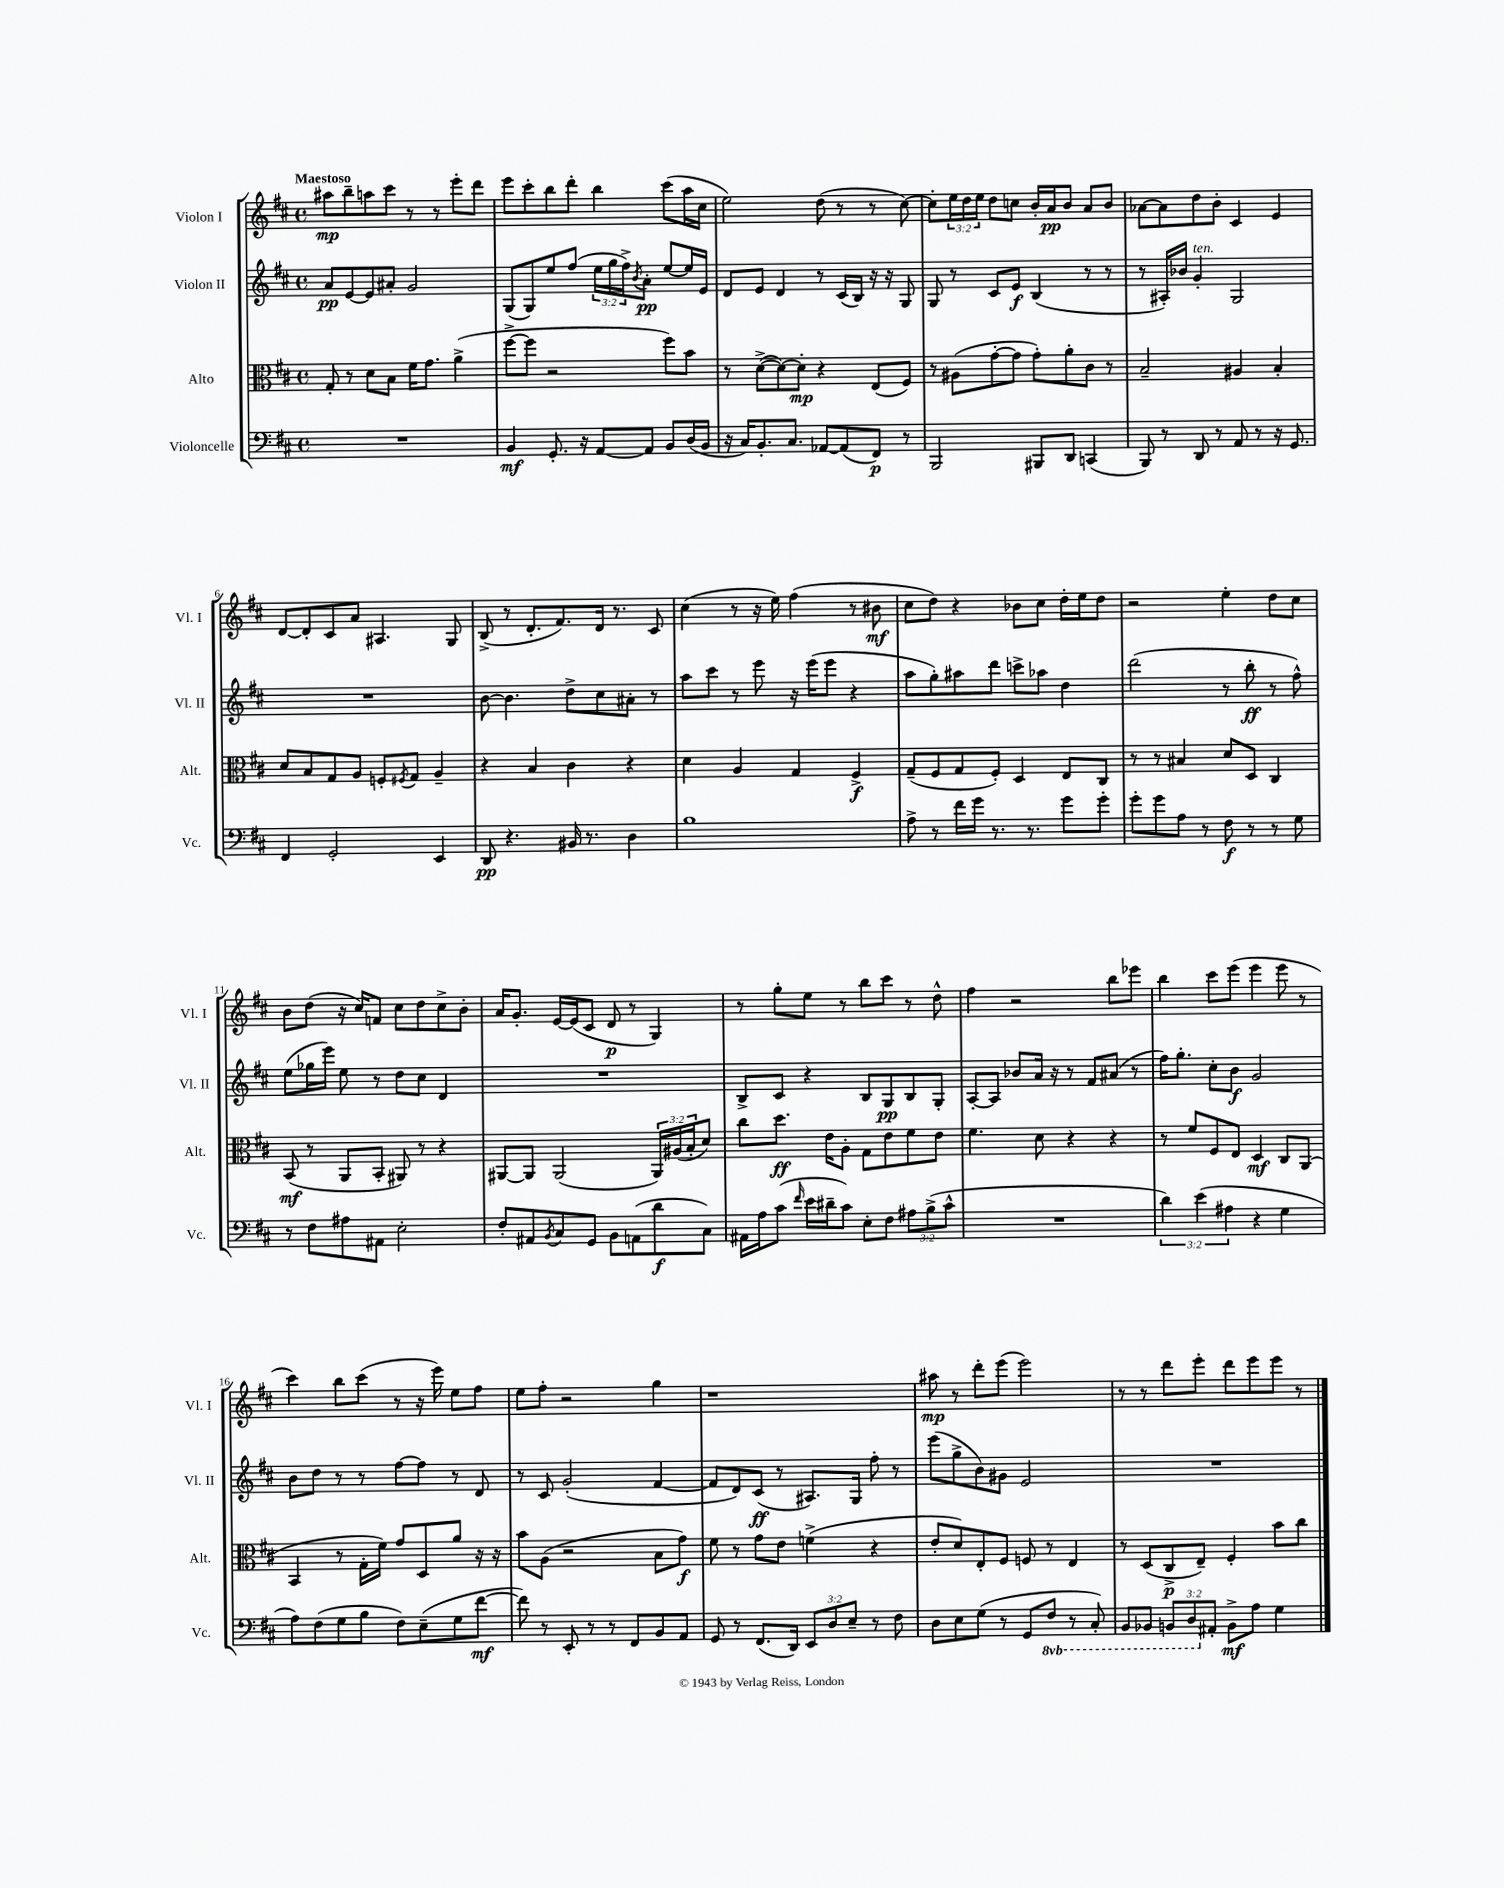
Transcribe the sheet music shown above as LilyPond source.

<<
\new StaffGroup <<
\new Staff = "s0" \with { instrumentName = "Violon I" shortInstrumentName = "Vl. I" } {
    \clef treble \key d \major \defaultTimeSignature \time 4/4 \override Staff.TupletNumber.text = #tuplet-number::calc-fraction-text \tempo "Maestoso"
    ais''8\mp b''8-- a''8 cis'''8 r8 r8 e'''8-. d'''8 |
    e'''8 cis'''8-. b''8 d'''8-. b''4 cis'''8( a''16 cis''16 |
    e''2) d''8( r8 r8 cis''8~) |
    cis''8-. \tuplet 3/2 { e''16 d''16 e''16 } d''8 c''8 b'16-. a'16\pp b'8 a'8 b'8 |
    aes'8~ aes'8 d''8 b'8-. cis'4 e'4 |
    d'8~ d'8-. cis'8 a'8 ais4. g8 |
    b8->( r8 d'8.-. fis'8.) d'16 r8. cis'8 |
    cis''4( r8 r16 e''16) fis''4( r8 bis'8\mf |
    cis''8 d''8) r4 bes'8 cis''8 d''16-. e''16 d''8 |
    r2 e''4-. d''8 cis''8 |
    b'8 d''8( r16 cis''16) f'8 cis''8 d''8 cis''8-> b'8-. |
    a'16 g'8.-. e'16~ e'16( cis'8 d'8\p r8 g4) |
    r8 g''8-. e''8 r8 b''8 cis'''8 r8 d''8-^ |
    fis''4 r2 b''8 ees'''8 |
    b''4 cis'''8 e'''8( e'''4 e'''8 r8 |
    cis'''4) b''8 cis'''8( r8 r16 e'''16) e''8 fis''8 |
    e''8 fis''8-. r2 g''4 |
    r1 |
    ais''8\mp r8 d'''8-. e'''8( e'''2) |
    r8 r8 d'''8 e'''8-. d'''8 e'''8 e'''8 r8 \bar "|." |
}
\new Staff = "s1" \with { instrumentName = "Violon II" shortInstrumentName = "Vl. II" } {
    \clef treble \key d \major \defaultTimeSignature \time 4/4 \override Staff.TupletNumber.text = #tuplet-number::calc-fraction-text
    a'8\pp e'8~ e'8 ais'8-. g'2 |
    g8( g8) e''8 fis''8( \tuplet 3/2 { e''16 g''16 fis''16->) } \acciaccatura { b'8 } a'8-.\pp e''8~ e''16 e'16 |
    d'8 e'8 d'4 r8 cis'16( b16) r16 r16 g8 |
    g8 r8 cis'8 e'8\f b4( r8 r8 |
    r8 ais16-.) bes'16 g'4-.^\markup { \italic "ten." } g2 |
    R1 |
    b'8~ b'4. d''8-> cis''8 ais'8-. r8 |
    a''8 cis'''8 r8 e'''8 r16 e'''16( e'''8 r4 |
    a''8 g''8-.) ais''8 d'''8 c'''8-> aes''8 d''4 |
    d'''2( r8 b''8-.\ff r8 fis''8-^) |
    e''8( ges''16 e'''16) e''8 r8 d''8 cis''8 d'4 |
    R1 |
    b8-> cis'8 r4 b8 g8\pp b8 g8-. |
    a8~-. a8 bes'8 a'16 r16 r8 fis'8 ais'8( r8 |
    fis''16) g''8.-. cis''8-. b'8\f g'2 |
    b'8 d''8 r8 r8 fis''8~ fis''8 r8 d'8 |
    r8 cis'8 g'2-.( fis'4~ |
    fis'8 d'8) cis'8\ff( r8 ais8.) g16 fis''8-. r8 |
    e'''8( g''8-> b'8) gis'8 e'2 |
    R1 \bar "|." |
}
\new Staff = "s2" \with { instrumentName = "Alto" shortInstrumentName = "Alt." } {
    \clef alto \key d \major \defaultTimeSignature \time 4/4 \override Staff.TupletNumber.text = #tuplet-number::calc-fraction-text
    g8-. r8 d'8 b8 fis'16 g'8. a'4->( |
    fis''8~-> fis''8 r2 fis''8) b'8 |
    r8 d'8~->( d'8~) d'8-.\mp r4 e8( fis8) |
    r8 ais8( g'8~-. g'8 g'8-.) a'8-. cis'8 r8 |
    b2-- ais4 b4-. |
    d'8 b8 g8 a8 f8-. \acciaccatura { fis8 } g8 a4-- |
    r4 b4 cis'4 r4 |
    d'4 a4 g4 fis4->\f |
    g8--( fis8 g8 fis8-.) d4 e8 cis8 |
    r8 r8 bis4 d'8 d8 cis4 |
    b,8\mf( r8 a,8 b,8-. ais,8) r8 r4 |
    ais,8~ ais,8 ais,2( \tuplet 3/2 { ais,16) ais16( b16-. } d'8) |
    cis''8 d''8.\ff e'16 a8-. g8 e'8 fis'8 e'8 |
    fis'4. d'8 r4 r4 |
    r8 fis'8 fis8 e8 d4\mf cis8 a,8( |
    b,4 r8 g16-. fis'16) g'8 d8 a'8 r16 r16 |
    b'8 a8( r2 b8 g'8\f) |
    fis'8 r8 g'8 e'8 f'4->( r4 |
    e'8-. d'8) e8-. fis8 f8 r8 e4 |
    r8 d8( cis8->\p e8--) fis4-. b'8 cis''8 \bar "|." |
}
\new Staff = "s3" \with { instrumentName = "Violoncelle" shortInstrumentName = "Vc." } {
    \clef bass \key d \major \defaultTimeSignature \time 4/4 \override Staff.TupletNumber.text = #tuplet-number::calc-fraction-text \set Staff.ottavationMarkups = #ottavation-simple-ordinals
    R1 |
    b,4\mf g,8.-. r16 a,8~ a,8 b,8 d16( b,16 |
    r16 cis16) b,8.-. cis8. aes,8~ aes,8( fis,8\p) r8 |
    b,,2 bis,,8 d,8 c,4( |
    b,,8) r8 d,8 r8 a,8 r8 r16 g,8. |
    fis,4 g,2-. e,4 |
    d,8\pp r4. bis,16 r8. d4 |
    b1 |
    a8-> r8 fis'16 g'16 r8. r8. g'8 g'8-. |
    g'8-. g'8 a8 r8 fis8\f r8 r8 g8 |
    r8 fis8 ais8 ais,8 e2-. |
    fis8-. ais,8 \acciaccatura { b,8 } cis8 g,8 b,8 a,8( d'8\f cis8) |
    ais,16 a16 cis'8( \grace { fis'16 } e'16 dis'16-- cis'8) e8-. fis8 \tuplet 3/2 { ais8 b8->( cis'8-^ } |
    R1 |
    \tuplet 3/2 { d'4) e'4( ais4 } r4 g4 |
    a8) fis8( g8 b8 fis8) e8--( g8 fis'8~\mf |
    fis'8) r8 e,8-. r8 r8 fis,8 b,8 a,8 |
    g,8 r8 fis,8.( d,16) \tuplet 3/2 { e,8 d8 e8-- } r8 fis8 |
    d8 e8 g8( r8 g,8 \ottava #-1 fis,8 r8 cis,8-.) |
    b,,8 bes,,8 \tuplet 3/2 { b,,8 d,8 \ottava #0 ais,8-. } b,8->\mf a8 g4 \bar "|." |
}
>>
>>
